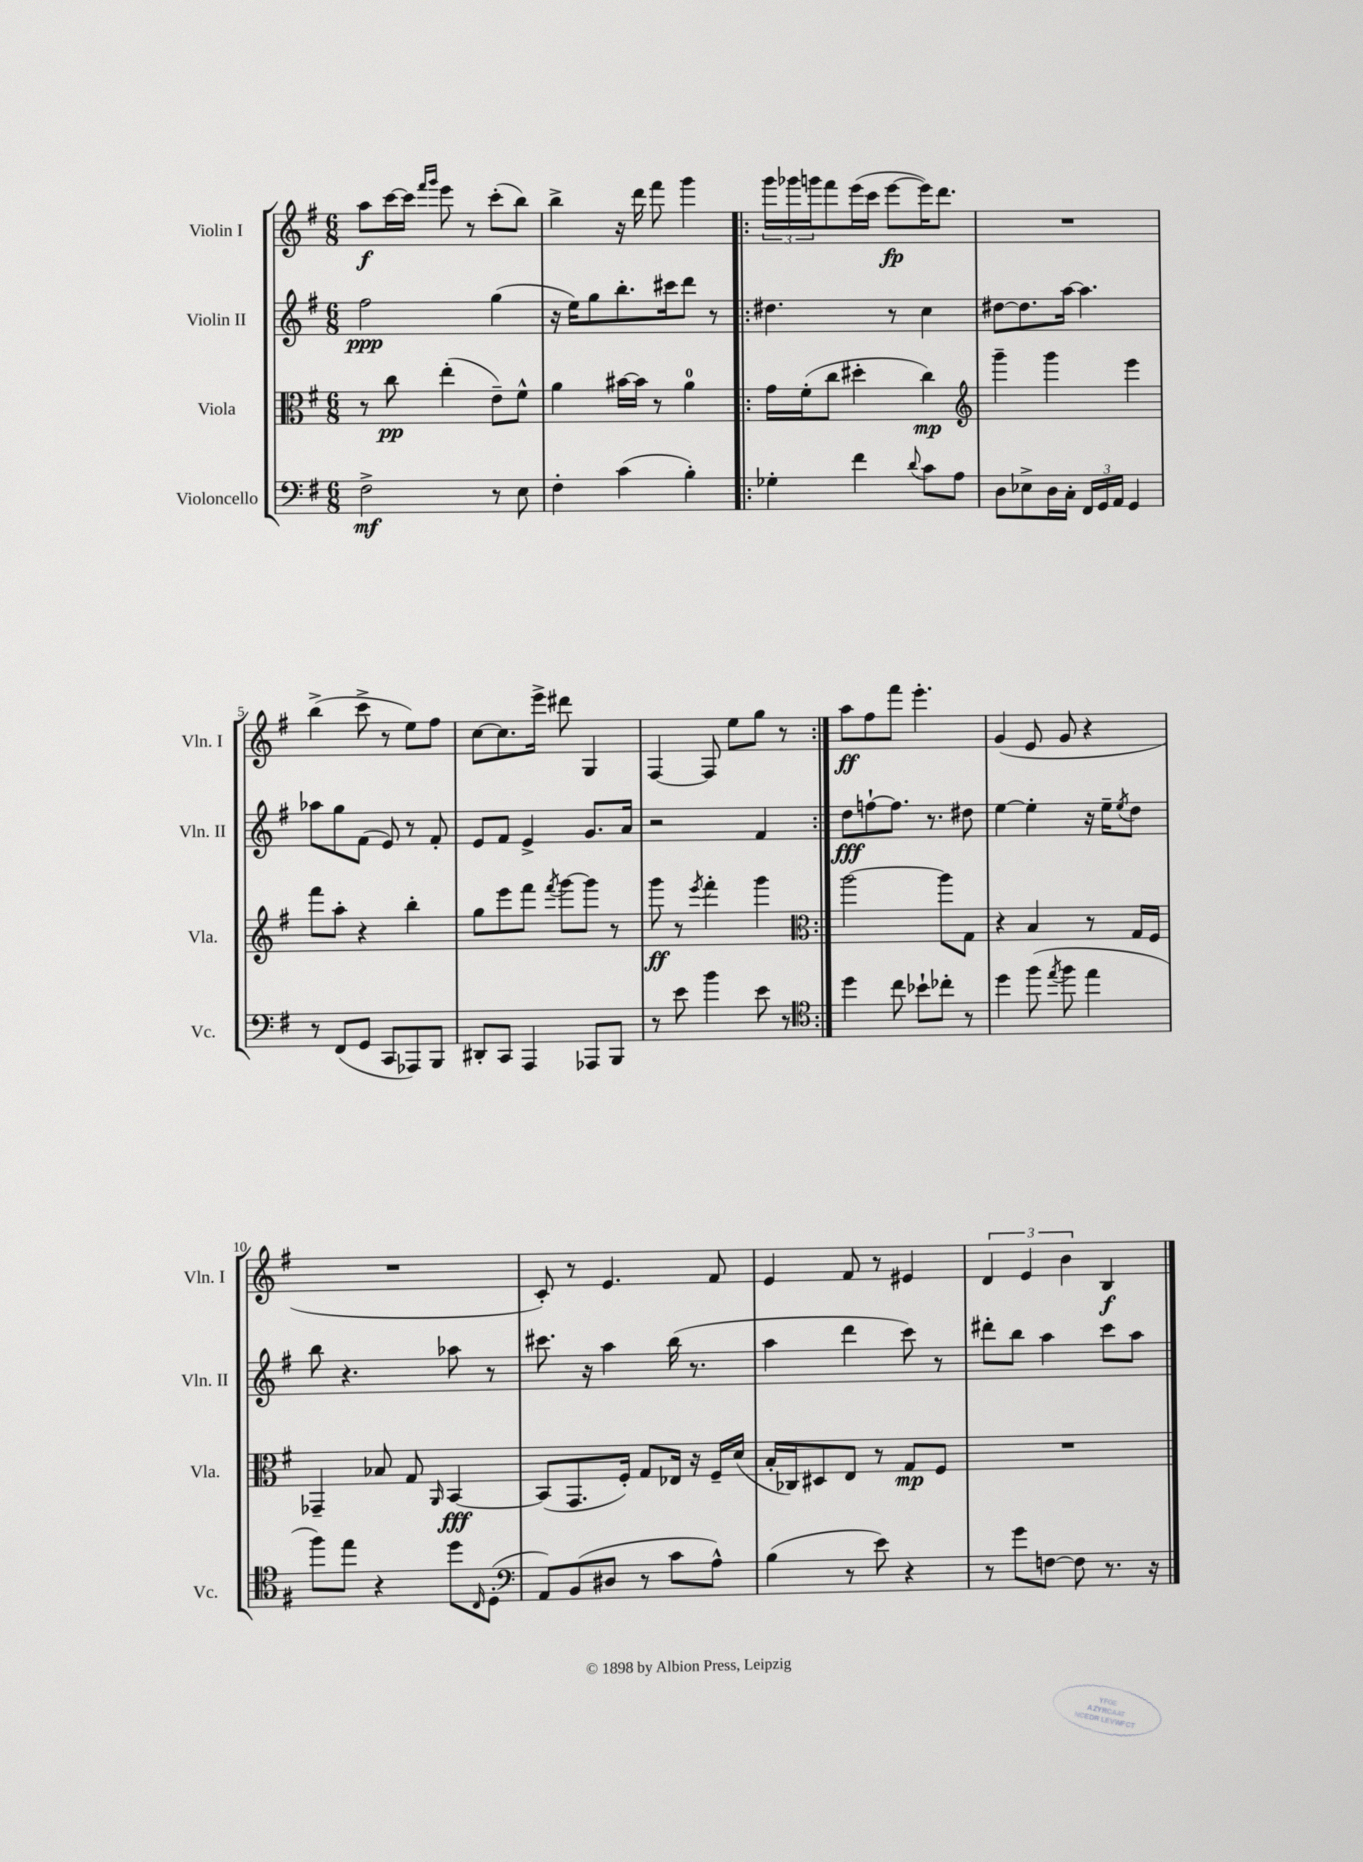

**kern	**kern	**kern	**kern
*staff4	*staff3	*staff2	*staff1
*clefF4	*clefC3	*clefG2	*clefG2
*k[f#]	*k[f#]	*k[f#]	*k[f#]
*M6/8	*M6/8	*M6/8	*M6/8
2F#^	8r	2ff#	8aa
.	8cc	.	[16ccc
.	.	.	16ccc]
.	.	.	16qqfff#
.	.	.	16qqggg
.	(4ee'	.	8eee
.	.	.	8r
8r	8e~)	(4gg	(8ccc'
8E	8f#^^	.	8bb)
=	=	=	=
4F#'	4a	16r	4bb^
.	.	16ee)	.
.	.	8gg	.
(4c	[16b#	8.bb'	16r
.	16b#]	.	16ddd
.	8r	.	8fff#
.	.	16ccc#	.
4B')	4a	8ddd	4ggg
.	.	8r	.
=!|:	=!|:	=!|:	=!|:
4G-'	16g	4.dd#	24ggg
.	.	.	24ggg-
.	(16f#'	.	.
.	.	.	24ggg
.	8cc	.	8fff#
4f#	4dd#'	.	(16eee
.	.	.	16ccc
.	.	8r	[8eee
8qqd	.	.	.
8c	4cc)	4cc	16eee])
.	.	.	8.ddd
8A	.	.	.
=	=	=	=
*	*clefG2	*	*
8D	4ggg~	[8dd#	2.r
8E-^	.	8.dd#]	.
16D	4ggg	.	.
16C'	.	[16aa	.
24FF#	.	4.aa]	.
24GG	.	.	.
24AA	.	.	.
4GG	4eee	.	.
=	=	=	=
8r	8fff#	8aa-	(4bb^
(8FF#	8aa'	8gg	.
8GG	4r	(8f#	8ccc^
8CC	.	8e)	8r
8AAA-)	4bb'	8r	8ee)
8BBB	.	8f#'	8ff#
=	=	=	=
8DD#'	8gg	8e	[8cc
8CC	8eee	8f#	8.cc]
4AAA	8fff#	4e^	.
.	.	.	16eee^
.	8qfff#	.	.
.	[8ggg	.	8ddd#
8AAA-	8ggg]	8.g	4G
8BBB	8r	.	.
.	.	16a	.
=	=	=	=
8r	8ggg	2r	[4F#
8e	8r	.	.
.	8qeee	.	.
4b	4fff#'	.	8F#]
.	.	.	8ee
8e	4ggg	4f#	8gg
8r	.	.	8r
=:|!	=:|!	=:|!	=:|!
*clefC4	*clefC3	*	*
4dd	[2aa	8dd	8aa
.	.	[8ff`	8ff#
8cc	.	8.ff]	8fff#
8b-`	.	.	4.eee'
.	.	8.r	.
8cc-'	8aa]	.	.
8r	8G	8dd#	.
=	=	=	=
4dd	4r	[4ee	(4g
(8ff#	4B	4ee']	8e
8qee	.	.	.
8ff#	.	.	8g
4ee	8r	16r	4r
.	.	16ee~	.
.	.	8qee	.
.	16G	8dd	.
.	16F#	.	.
=	=	=	=
8ff#)	4GG-~	8bb	2.r
8ee	.	4.r	.
4r	8B-	.	.
.	8G	.	.
.	16qqAA	.	.
8dd	[4BB	8aa-	.
16qqC	.	.	.
(8D'	.	8r	.
=	=	=	=
*clefF4	*	*	*
8AA)	(8BB]	8.ccc#	8c')
(8BB	8.GG	.	8r
.	.	16r	.
8D#	.	4aa	4.e
.	16F#')	.	.
8r	8G	.	.
8c	16E-	(16bb	.
.	16r	8.r	.
8A^^)	16F#~	.	8f#
.	(16d	.	.
=	=	=	=
(4B	16B'	4aa	4e
.	16C-)	.	.
.	8D#	.	.
8r	8E	4ddd	8f#
8e)	8r	.	8r
4r	8G	8ccc)	4e#
.	8F#	8r	.
=	=	=	=
8r	2.r	8ddd#'	6d
8g	.	8bb	.
.	.	.	6e
[8F	.	4aa	.
.	.	.	6b
8F]	.	.	.
8.r	.	8ccc	4B
.	.	8aa	.
16r	.	.	.
==	==	==	==
*-	*-	*-	*-
